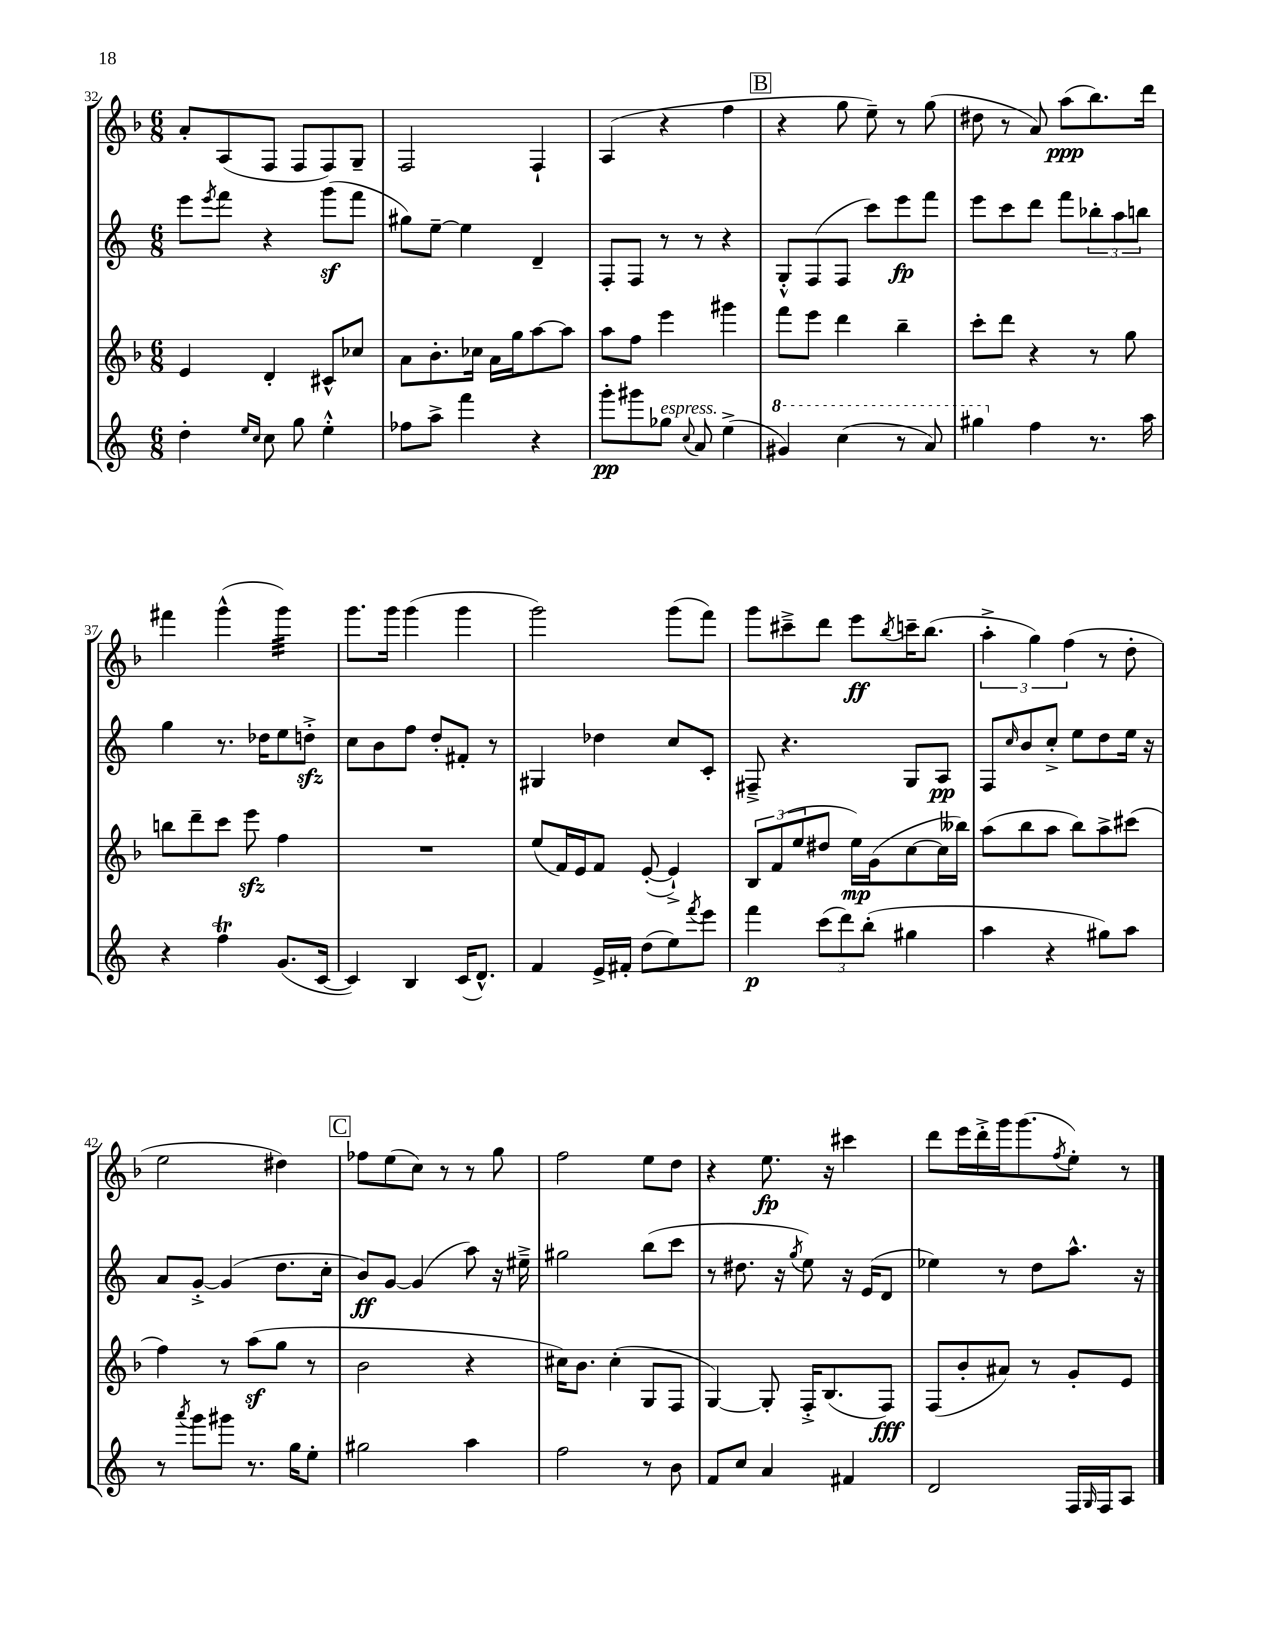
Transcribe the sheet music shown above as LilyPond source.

<<
\new StaffGroup <<
\new Staff = "s0" {
    \clef treble \key f \major \numericTimeSignature \time 6/8
    a'8-. a8( f8 f8 f8) g8-- |
    f2 f4-! |
    a4( r4 f''4 |
    \mark \markup { \box "B" } r4 g''8 e''8--) r8 g''8( |
    dis''8 r8 a'8) a''8\ppp( bes''8.) d'''16 |
    fis'''4 g'''4-^( g'''4:32) |
    g'''8. g'''16 g'''4( g'''4 |
    g'''2) g'''8( f'''8) |
    g'''8 cis'''8---> d'''8 e'''8\ff \acciaccatura { bes''8 } c'''16-- bes''8.( |
    \tuplet 3/2 { a''4-.-> g''4) f''4( } r8 d''8-. |
    e''2 dis''4) |
    \mark \markup { \box "C" } fes''8 e''8( c''8) r8 r8 g''8 |
    f''2 e''8 d''8 |
    r4 e''8.\fp r16 cis'''4 |
    d'''8 e'''16 d'''16-.-> g'''16 g'''8.( \acciaccatura { f''8 } e''8-.) r8 \bar "|." |
}
\new Staff = "s1" {
    \clef treble \key c \major \numericTimeSignature \time 6/8
    e'''8 \acciaccatura { e'''8 } f'''8 r4 g'''8\sf( f'''8 |
    gis''8) e''8~-- e''4 d'4-- |
    f8-. f8 r8 r8 r4 |
    \mark \markup { \box "B" } g8-.-^ f8( f8 c'''8) e'''8\fp f'''8 |
    e'''8 c'''8 d'''8 f'''8 \tuplet 3/2 { bes''8-. a''8 b''8 } |
    g''4 r8. des''16 e''8 d''8-.->\sfz |
    c''8 b'8 f''8 d''8-. fis'8-. r8 |
    gis4 des''4 c''8 c'8-. |
    fis8---> r4. g8 a8\pp |
    f8 \grace { c''16 } b'8 c''8-.-> e''8 d''8 e''16 r16 |
    a'8 g'8~-.-> g'4( d''8. c''16-. |
    \mark \markup { \box "C" } b'8\ff) g'8~ g'4( a''8) r16 eis''16---> |
    gis''2 b''8( c'''8 |
    r8 dis''8. r16 \acciaccatura { g''8 } e''8) r16 e'16( d'8 |
    ees''4) r8 d''8 a''8.-^ r16 \bar "|." |
}
\new Staff = "s2" {
    \clef treble \key f \major \numericTimeSignature \time 6/8
    e'4 d'4-. cis'8-^ ces''8 |
    a'8 bes'8.-. ces''16 a'16 g''16 a''8~ a''8 |
    a''8 f''8 e'''4 gis'''4 |
    \mark \markup { \box "B" } f'''8 e'''8 d'''4 bes''4-- |
    c'''8-. d'''8 r4 r8 g''8 |
    b''8 d'''8-- c'''8 e'''8\sfz f''4 |
    R2. |
    e''8( f'16) e'16 f'8 e'8~-.( e'4-!->) |
    \tuplet 3/2 { bes8 f'8( e''8 } dis''8 e''16\mp) g'16( c''8~ c''16 beses''16) |
    a''8( bes''8 a''8 bes''8) a''8-> cis'''8( |
    f''4) r8 a''8\sf( g''8 r8 |
    \mark \markup { \box "C" } bes'2 r4 |
    cis''16) bes'8. cis''4-.( g8 f8 |
    g4~) g8-. f16-.-> bes8.( f8\fff) |
    f8( bes'8-. ais'8) r8 g'8-. e'8 \bar "|." |
}
\new Staff = "s3" {
    \clef treble \key c \major \numericTimeSignature \time 6/8
    d''4-. \grace { e''16 c''16 } c''8 g''8 e''4-.-^ |
    fes''8 a''8-> f'''4 r4 |
    g'''8-.\pp gis'''8 ges''8^\markup { \italic "espress." } \appoggiatura { c''8 } a'8 e''4->( |
    \mark \markup { \box "B" } \ottava #1 gis''4) c'''4( r8 a''8) |
    gis'''4 \ottava #0 f''4 r8. a''16 |
    r4 f''4\trill g'8.( c'16~ |
    c'4) b4 c'16( d'8.-^) |
    f'4 e'16-> fis'16-. d''8( e''8) \acciaccatura { f'''8 } e'''8 |
    f'''4\p \tuplet 3/2 { c'''8( d'''8) b''8-.( } gis''4 |
    a''4 r4 gis''8) a''8 |
    r8 \acciaccatura { a'''8 } g'''8 gis'''8 r8. g''16 e''8-. |
    \mark \markup { \box "C" } gis''2 a''4 |
    f''2 r8 b'8 |
    f'8 c''8 a'4 fis'4 |
    d'2 f16 \grace { g16 } f16 a8 \bar "|." |
}
>>
>>
\layout { \context { \Score currentBarNumber = #32 } }
